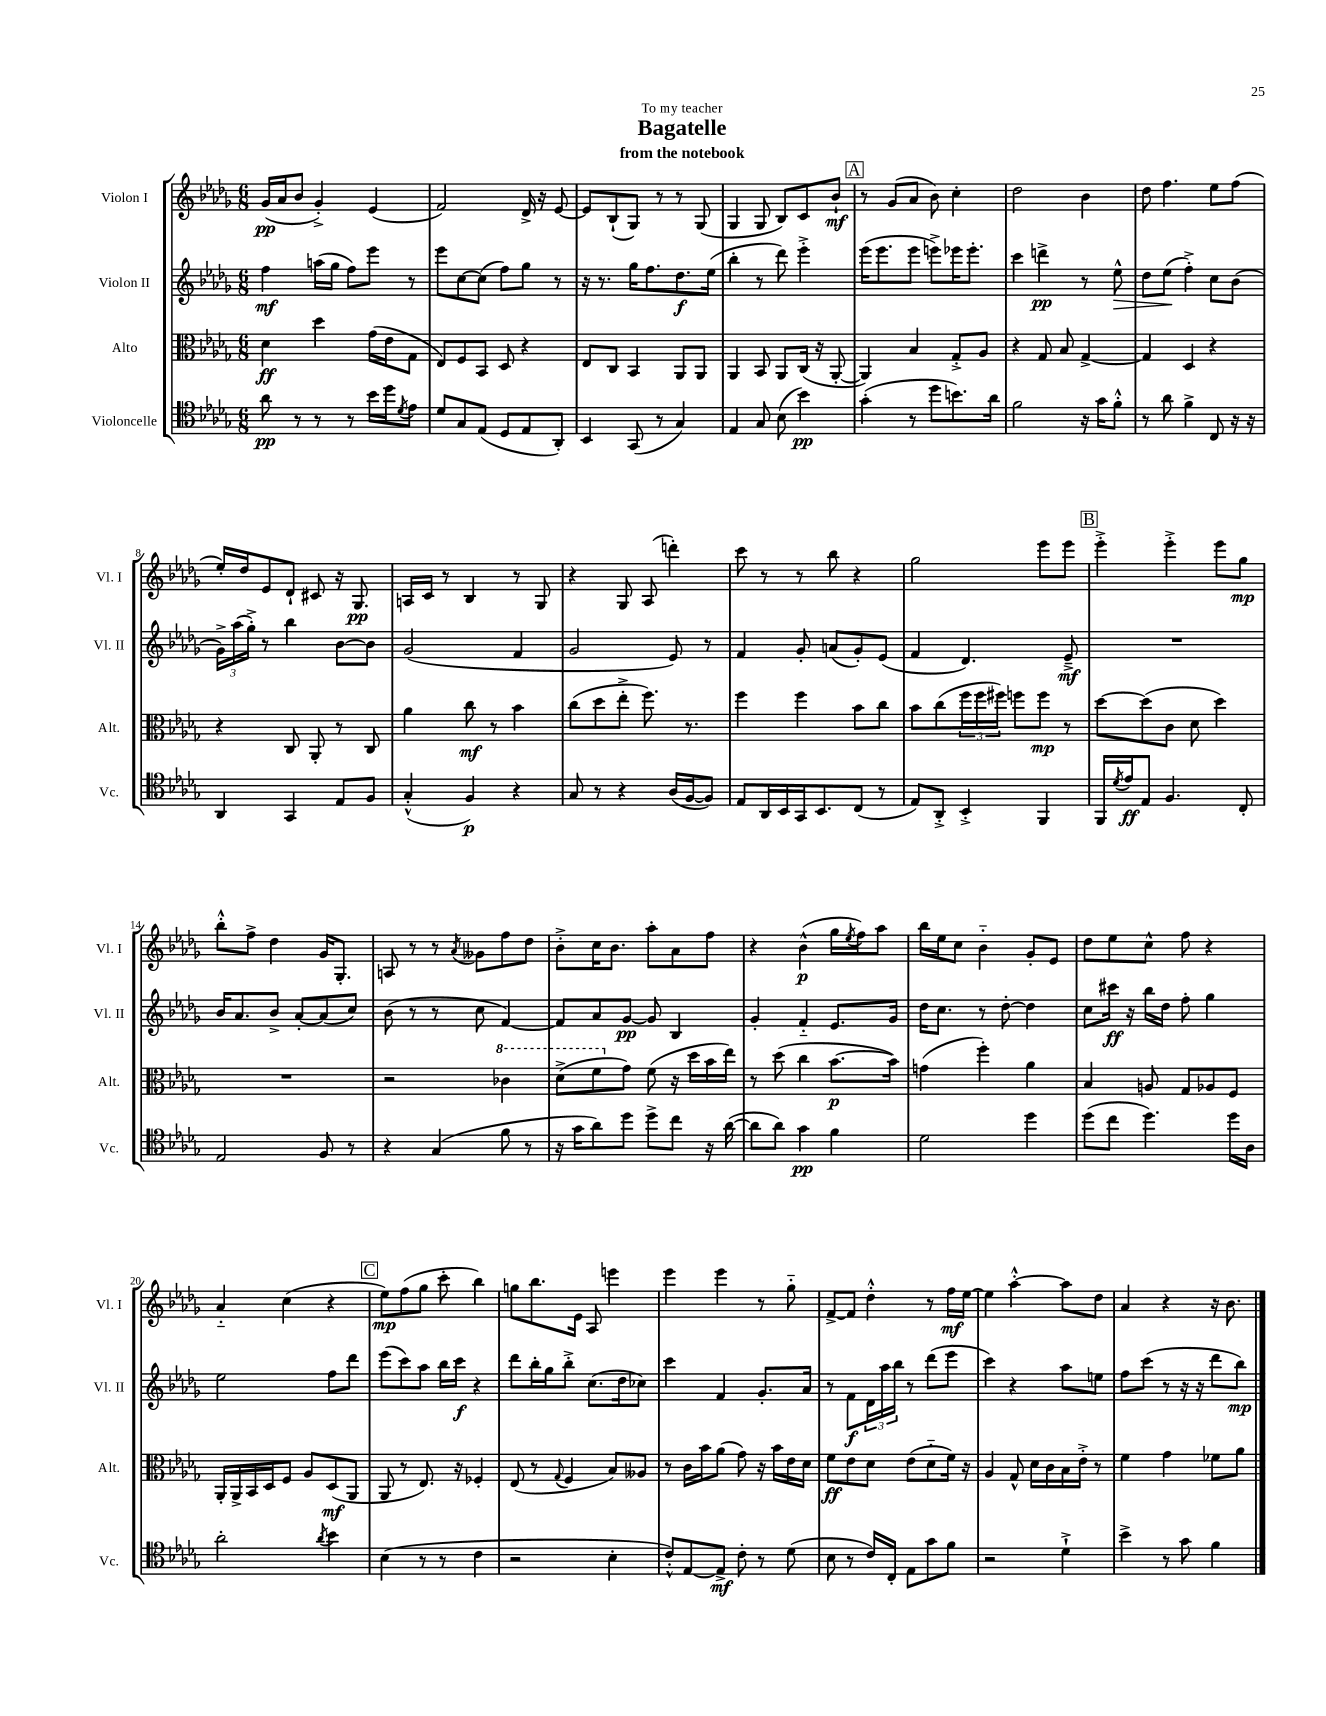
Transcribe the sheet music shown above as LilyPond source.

\header { title = "Bagatelle" subtitle = "from the notebook" dedication = "To my teacher" }
<<
\new StaffGroup <<
\new Staff = "s0" \with { instrumentName = "Violon I" shortInstrumentName = "Vl. I" } {
    \clef treble \key des \major \numericTimeSignature \time 6/8
    ges'16\pp( aes'16 bes'8 ges'4-.->) ees'4( |
    f'2) des'16-> r16 ees'8~ |
    ees'8 bes8-!( ges8) r8 r8 ges8( |
    ges4 ges8 bes8) c'8 bes'8-!\mf |
    \mark \markup { \box "A" } r8 ges'8( aes'8 bes'8) c''4-. |
    des''2 bes'4 |
    des''8 f''4. ees''8 f''8( |
    ees''16-.) des''16 ees'8 des'8-! cis'8 r16 ges8.\pp |
    a16 c'16 r8 bes4 r8 ges8 |
    r4 ges8 aes8( d'''4-.) |
    c'''8 r8 r8 bes''8 r4 |
    ges''2 ees'''8 ees'''8 |
    \mark \markup { \box "B" } ees'''4-.-> ees'''4-.-> ees'''8 ges''8\mp |
    bes''8-.-^ f''8-> des''4 ges'16 ges8.-. |
    a8 r8 r8 \acciaccatura { aes'8 } geses'8 f''8 des''8 |
    bes'8-.-> c''16 bes'8. aes''8-. aes'8 f''8 |
    r4 bes'4-^\p( ges''16 \acciaccatura { ees''8 } f''16) aes''8 |
    bes''16 ees''16 c''8 bes'4-_ ges'8-. ees'8 |
    des''8 ees''8 c''8-^ f''8 r4 |
    aes'4-_ c''4( r4 |
    \mark \markup { \box "C" } ees''8\mp) f''8( ges''8 c'''8-. bes''4) |
    g''8 bes''8. ees'16 aes8 e'''4 |
    ees'''4 ees'''4 r8 ges''8-_ |
    f'8~-> f'8 des''4-.-^ r8 f''16\mf ees''16~ |
    ees''4 aes''4~-.-^ aes''8 des''8 |
    aes'4 r4 r16 bes'8. \bar "|." |
}
\new Staff = "s1" \with { instrumentName = "Violon II" shortInstrumentName = "Vl. II" } {
    \clef treble \key des \major \numericTimeSignature \time 6/8
    f''4\mf a''16( ges''16 f''8) ees'''8 r8 |
    ees'''8 c''8~ c''8( f''8) ges''8 r8 |
    r16 r8. ges''16 f''8. des''8.\f ees''16( |
    bes''4-. r8 des'''8) ees'''4-.-> |
    \mark \markup { \box "A" } ees'''16( ees'''8. ees'''8 e'''8->) ees'''16 ees'''8.-. |
    c'''4 d'''4->\pp r8 ees''8-^\> |
    des''8 ees''8\!( f''4-.->) c''8 bes'8( |
    \tuplet 3/2 { ges'16->) aes''16( ges''16-.->) } r8 bes''4 bes'8~ bes'8 |
    ges'2( f'4 |
    ges'2 ees'8) r8 |
    f'4 ges'8-. a'8( ges'8-.) ees'8( |
    f'4 des'4.) ees'8--->\mf |
    \mark \markup { \box "B" } R2. |
    bes'16 aes'8. bes'8-> aes'8~-. aes'8( c''8) |
    bes'8( r8 r8 c''8 f'4~) |
    f'8 aes'8 ges'8~\pp ges'8 bes4 |
    ges'4-. f'4-_ ees'8. ges'16 |
    des''16 c''8. r8 des''8~-. des''4 |
    c''8 cis'''16\ff r16 bes''16 des''16 f''8-. ges''4 |
    ees''2 f''8 des'''8 |
    \mark \markup { \box "C" } ees'''8( c'''8) aes''8 bes''16 c'''16\f r4 |
    des'''8 bes''16-. ges''16 bes''8-.-> c''8.( des''16 ces''8) |
    c'''4 f'4 ges'8.-. aes'16 |
    r8 f'8\f \tuplet 3/2 { des'16 aes''16 bes''16 } r8 des'''8( ees'''8 |
    c'''4) r4 aes''8 e''8 |
    f''8 c'''8( r8 r16 r16 des'''8 bes''8\mp) \bar "|." |
}
\new Staff = "s2" \with { instrumentName = "Alto" shortInstrumentName = "Alt." } {
    \clef alto \key des \major \numericTimeSignature \time 6/8
    des'4\ff des''4 ges'16( ees'16 ges8 |
    ees8) f8 bes,8 des8 r4 |
    ees8 c8 bes,4 aes,8 aes,8 |
    aes,4 bes,8 aes,8 c16( r16 aes,8~-. |
    \mark \markup { \box "A" } aes,4) bes4 ges8-.-> aes8 |
    r4 ges8 bes8 ges4~-> |
    ges4 des4 r4 |
    r4 c8 aes,8-. r8 c8 |
    aes'4 c''8\mf r8 bes'4 |
    c''8( des''8 ees''8-.-> f''8.) r8. |
    f''4 f''4 bes'8 c''8 |
    bes'8 c''8( \tuplet 3/2 { f''16 f''16 fis''16) } f''8 f''8\mp r8 |
    \mark \markup { \box "B" } des''8~ des''8( c'8 des'8 des''4) |
    R2. |
    r2 \ottava #1 ces''4 |
    des''8->( f''8 \ottava #0 ges'8) f'8( r16 des''16 bes'16 ees''16) |
    r8 des''8( c''4 bes'8.~\p bes'16) |
    g'4( f''4-.) aes'4 |
    bes4 a8 ges8 aes8 f8 |
    aes,16-. aes,16-> bes,16 des16 f8 aes8 des8\mf( aes,8 |
    \mark \markup { \box "C" } aes,8 r8 ees8.) r16 fes4-. |
    ees8( r8 \appoggiatura { ges8 } f4 bes8) aeses8 |
    r8 c'16 bes'16 aes'8( ges'8) r16 bes'16 ees'16 des'16 |
    f'8\ff ees'8 des'8 ees'8( des'8-_ f'16) r16 |
    aes4 ges8-^ des'16 c'16 bes16 ees'16-.-> r8 |
    f'4 ges'4 fes'8 aes'8 \bar "|." |
}
\new Staff = "s3" \with { instrumentName = "Violoncelle" shortInstrumentName = "Vc." } {
    \clef tenor \key des \major \numericTimeSignature \time 6/8
    aes'8\pp r8 r8 r8 bes'16 des''16 \acciaccatura { des'8 } ees'8 |
    des'8 ges8 ees8( des8 ees8 aes,8-.) |
    bes,4 ges,8( r8 ges4) |
    ees4 ges8 bes8( bes'4\pp) |
    \mark \markup { \box "A" } ges'4-.( r8 des''8 b'8.) aes'16 |
    f'2 r16 ges'16 f'8-.-^ |
    r8 aes'8 f'4-> c8 r16 r16 |
    aes,4 ges,4 ees8 f8 |
    ges4-.-^( f4\p) r4 |
    ges8 r8 r4 aes16( f16~ f8) |
    ees8 aes,16 bes,16 ges,16 bes,8. c8( r8 |
    ees8) aes,8-.-> bes,4-.-> f,4 |
    \mark \markup { \box "B" } f,16 \acciaccatura { des'8 } ees'16\ff ees8 f4. c8-. |
    ees2 f8 r8 |
    r4 ges4( f'8 r8 |
    r16 ges'16 aes'8) des''8 des''8-> c''8 r16 aes'16~( |
    aes'8 aes'8) ges'4\pp f'4 |
    des'2 des''4 |
    des''8( c''8 des''4.) des''16 aes16 |
    aes'2-. \acciaccatura { aes'8 } bes'4 |
    \mark \markup { \box "C" } bes4( r8 r8 c'4 |
    r2 bes4-. |
    c'8-.-^) ees8~ ees8->\mf c'8-. r8 des'8( |
    bes8 r8 c'16) c16-. ees8 ges'8 f'8 |
    r2 des'4-!-> |
    bes'4-> r8 ges'8 f'4 \bar "|." |
}
>>
>>
